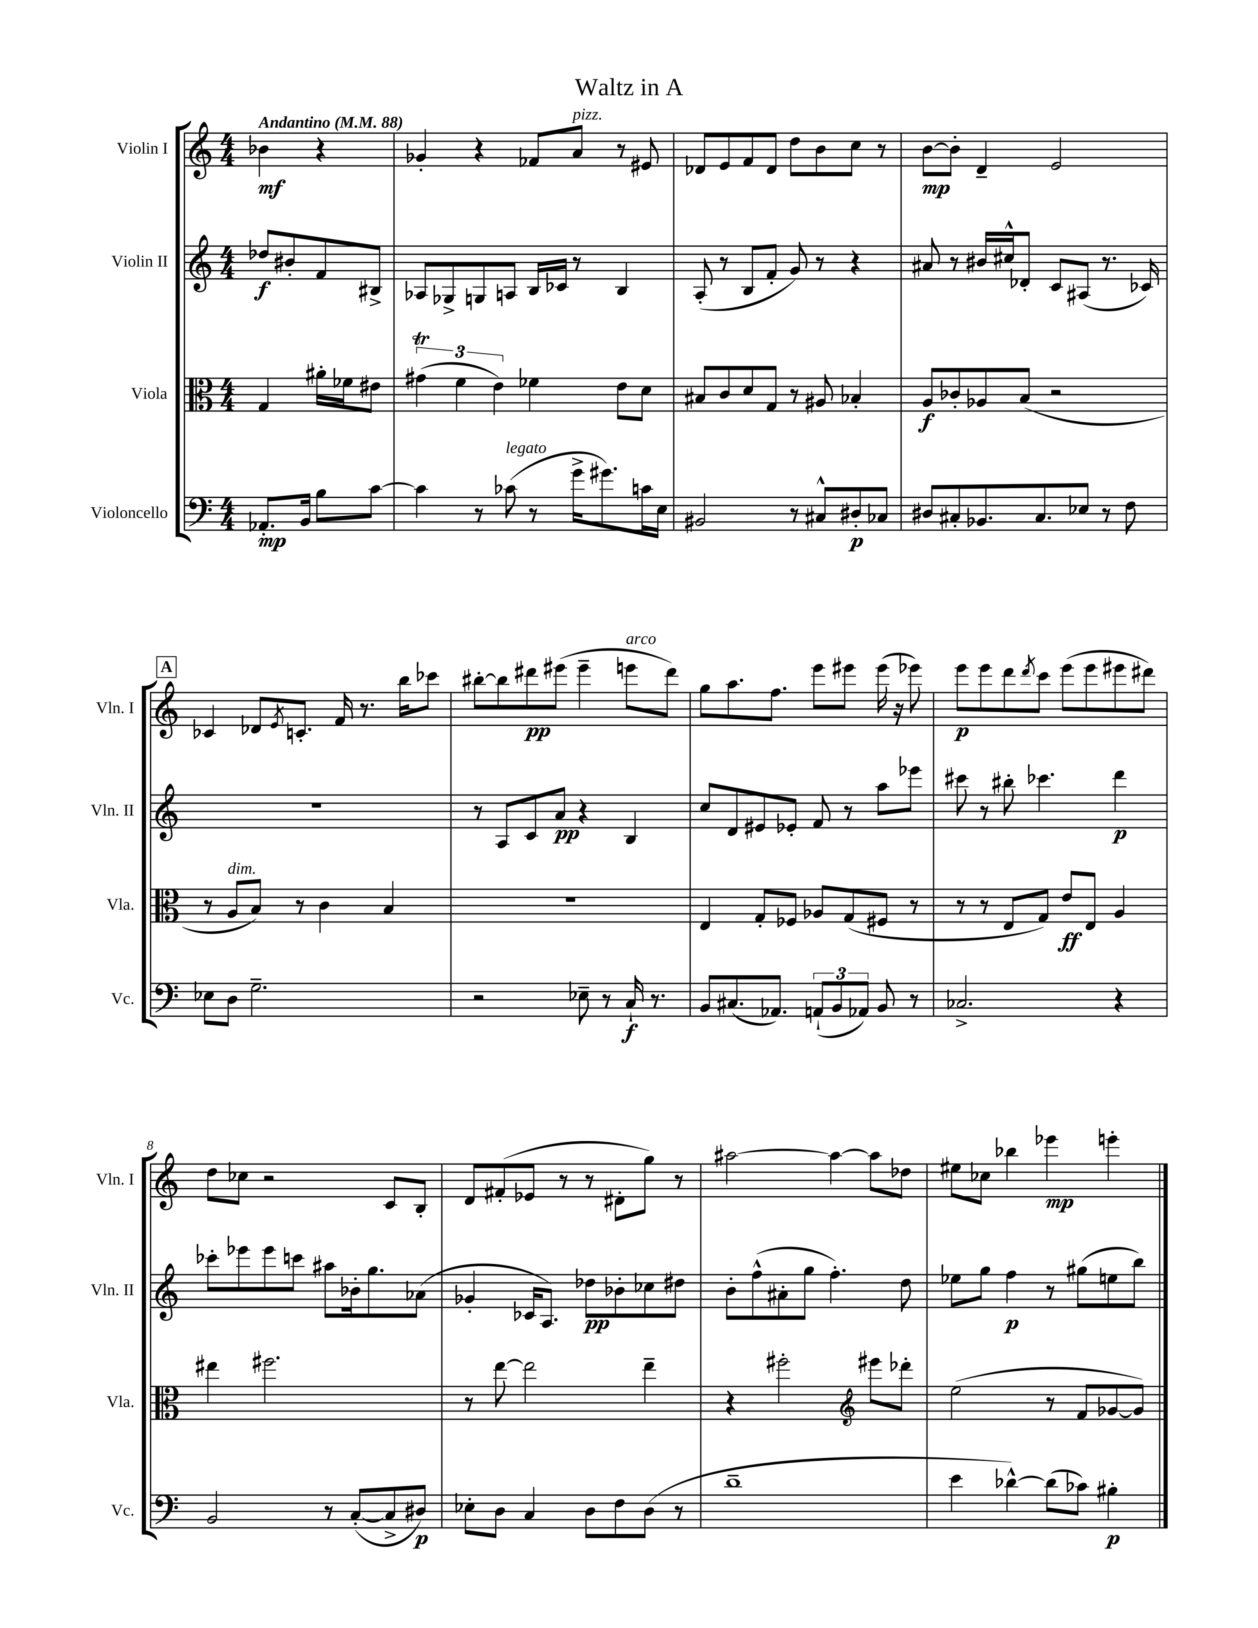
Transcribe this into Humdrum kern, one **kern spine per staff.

**kern	**kern	**kern	**kern
*staff4	*staff3	*staff2	*staff1
*clefF4	*clefC3	*clefG2	*clefG2
*k[]	*k[]	*k[]	*k[]
*M4/4	*M4/4	*M4/4	*M4/4
*MM88	*MM88	*MM88	*MM88
8.AA-'/L	4G/	8dd-/L	4b-\
.	.	8b#'/	.
16BB/Jk	.	.	.
8B\L	16a#'\LL	8f/	4r
.	16f-\J	.	.
[8c\J	8e#\J	8B#^/J	.
=	=	=	=
4c\]	(6g#\	8A-/L	4g-'/
.	.	8G-^/	.
.	6f\	.	.
8r	.	8G/	4r
.	6e\)	.	.
(8c-\	.	8A/J	.
8r	4f-\	16B/LL	8f-/L
.	.	16c-/JJ	.
16g^\LK	.	8r	8a/J
8.g#\)	.	.	.
.	8e\L	4B/	8r
16c\L	8d\J	.	8e#/
16E\JJ	.	.	.
=	=	=	=
2BB#/	8B#/L	(8A'/	8d-/L
.	8c/	8r	8e/
.	8d/	8B/L	8f/
.	8G/J	8f'/J	8d-/J
8r	8r	8g/)	8dd\L
8C#^^/L	8A#/	8r	8b\
8D#'/	4B-'/	4r	8cc\J
8C-/J	.	.	8r
=	=	=	=
8D#/L	8A/L	8a#/	[8b\L
8C#'/	8c-'/	8r	8b'\]J
8.BB-/	8A-/	16b#/LL	4d~/
.	.	16cc#^^/J	.
.	(8B/J	8d-'/J	.
8.C#/	.	.	.
.	2r	8c/L	2e/
8E-/J	.	(8A#/J	.
8r	.	8.r	.
8F\	.	.	.
.	.	16c-/)	.
=	=	=	=
8E-\L	8r	1r	4c-/
8D\J	8A/L	.	.
2.G~\	8B/J)	.	8d-/L
.	.	.	8qe/
.	8r	.	8.c'/J
.	4c\	.	.
.	.	.	16f/
.	.	.	8.r
.	4B/	.	.
.	.	.	16bb\LK
.	.	.	8ccc-\J
=	=	=	=
2r	1r	8r	[8bb#'\L
.	.	8A/L	8bb#\]
.	.	8c/	8ddd#\
.	.	8a/J	(8eee#\J
8E-~\	.	4r	4eee#~\
8r	.	.	.
16C`/	.	4B/	8eee\L
8.r	.	.	.
.	.	.	8ddd#\J)
=	=	=	=
8BB/L	4E/	8cc/L	8gg\L
(8.C#/	.	8d/	8.aa\
.	8G'/L	8e#/	.
8.AA-/J)	.	.	8.ff\J
.	8F-/J	8e-'/J	.
(12AA`/L	8A-/L	8f/	8eee\L
12BB/	.	.	.
.	(8G/	8r	8eee#\J
12AA-/J)	.	.	.
8BB/	8F#/J	8aa\L	(16eee#\
.	.	.	16r
8r	8r	8eee-\J	8eee-\)
=	=	=	=
2.C-^/	8r	8ccc#\	8eee\L
.	8r	8r	8eee\
.	8E/L	8bb#'\	8ddd\
.	.	.	8qddd/
.	8G/J)	4.ccc-\	8ccc\J
.	8e/L	.	(8eee\L
.	8E/J	.	8eee\
4r	4A/	4ddd\	8eee#\
.	.	.	8ddd#\J)
=	=	=	=
2BB/	4ee#\	8ccc-'\L	8dd\L
.	.	8eee-\	8cc-\J
.	2.ff#\	8eee-\	2r
.	.	8ccc\J	.
8r	.	8aa#\L	.
([8C'/L	.	16b-'\k	.
.	.	8.gg\	.
8C^/]	.	.	8c/L
8D#/J)	.	(8a-\J	8B'/J
=	=	=	=
8E-'\L	8r	4g-'/	8d/L
8D\J	[8ee\	.	(8f#'/
4C/	2ee\]	16c-/LK	8e-/J
.	.	8.A/J)	.
.	.	.	8r
8D\L	.	8dd-\L	8r
8F\	.	8b-'\	8d#'\L
(8D\J	4ee~\	8cc-\	8gg\J)
8r	.	8dd#\J	8r
=	=	=	=
1d~	4r	8b'\L	[2aa#\
.	.	(8ff^^\	.
.	2ff#'\	8a#'\	.
.	.	8gg\J	.
.	.	4.ff'\)	4aa#\_
*	*clefG2	*	*
.	8eee#\L	.	8aa#\]L
.	8ddd-'\J	8dd\	8dd-\J
=	=	=	=
4e\	(2ee\	8ee-\L	8ee#\L
.	.	8gg\J	8cc-\J
[4d-^^\)	.	4ff\	4bb-\
(8d-\]L	8r	8r	4eee-\
8c-\J)	8f/L	(8gg#\L	.
4B#'\	[8g-/	8ee\	4eee'\
.	8g-/]J)	8bb\J)	.
==	==	==	==
*-	*-	*-	*-
